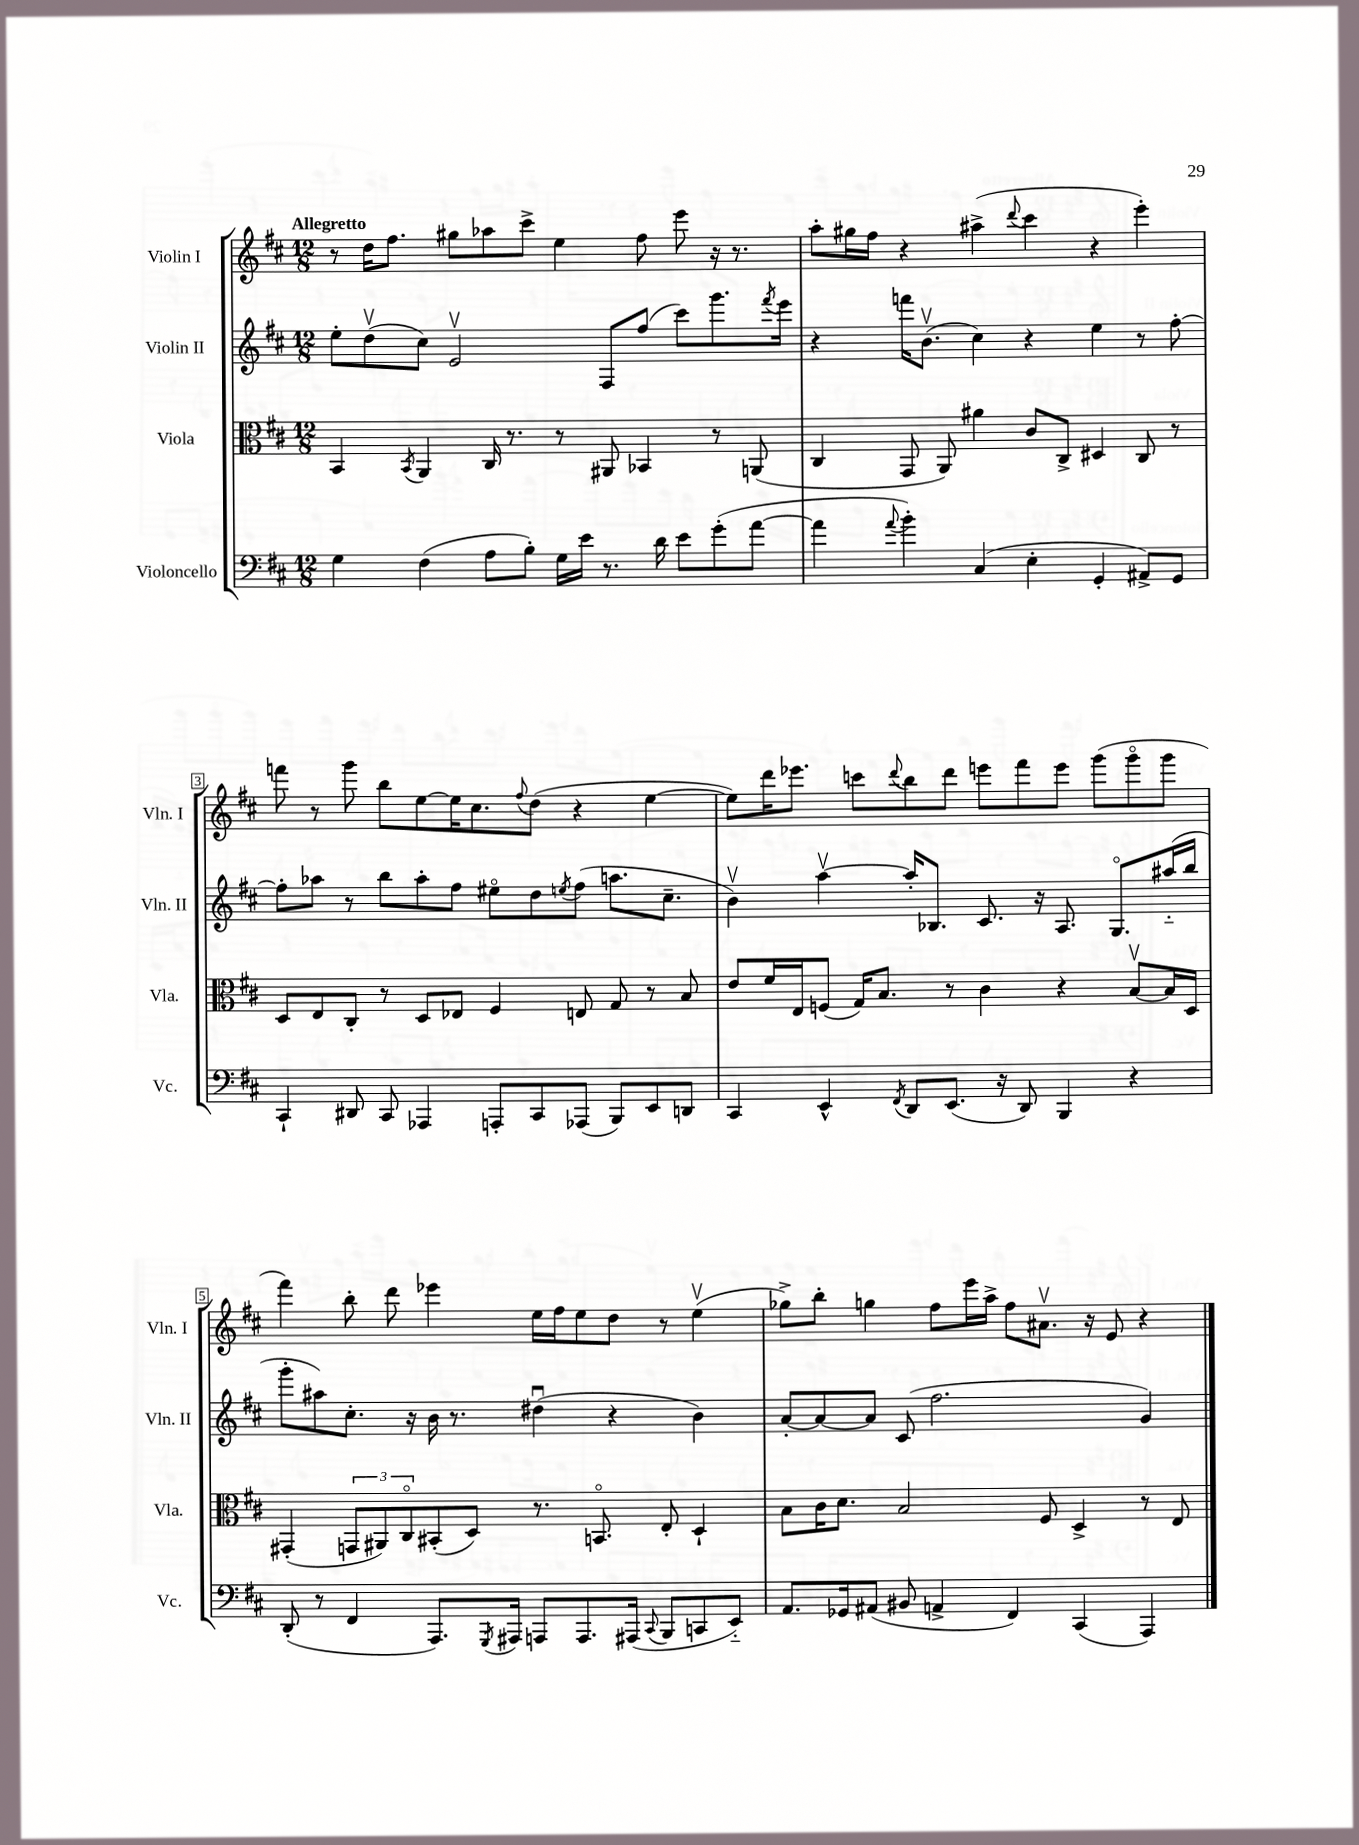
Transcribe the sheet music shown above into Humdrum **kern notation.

**kern	**kern	**kern	**kern
*part4	*part3	*part2	*part1
*staff4	*staff3	*staff2	*staff1
*I"Violoncello	*I"Viola	*I"Violin II	*I"Violin I
*I'Vc.	*I'Vla.	*I'Vln. II	*I'Vln. I
*clefF4	*clefC3	*clefG2	*clefG2
*k[f#c#]	*k[f#c#]	*k[f#c#]	*k[f#c#]
*M12/8	*M12/8	*M12/8	*M12/8
=1	=1	=1	=1
!	!	!	!LO:TX:a:B:t=Allegretto
4G\	4BB/	8ee'\L	8r
.	.	(8ddv\	16dd\KL
.	.	.	8.ff#\J
.	8qBB/	.	.
(4F#\	4AA/	8cc#\J)	.
.	.	2ev/	8gg#X\L
8A\L	16C#/	.	8aa-X\
.	8.r	.	.
8B'\J)	.	.	8ccc#^\J
16G\LL	8r	.	4ee\
16e\JJ	.	.	.
8.r	8AA#X/	8F#/L	.
.	4BB-X/	(8ff#/J	8ff#\
16d\	.	.	.
8e\L	.	8ccc#\L)	8eee\
(8g'\	8r	8.ggg\	16r
.	.	.	8.r
[8a\J	(8AAn/	.	.
.	.	8qfff#/	.
.	.	16eee\Jk	.
=2	=2	=2	=2
4a\]	4C#/	4r	8aa'\L
.	.	.	16gg#X\L
.	.	.	16ff#\JJ
8qqa/	.	.	.
4b'\)	8GG/	16fffn\KL	4r
.	.	(8.bv\J	.
.	8AA/)	.	.
(4C#/	4a#X\	4cc#\)	(4aa#X^\
.	.	.	8qqddd/
4E'\	8c#/L	4r	4ccc#\
.	8C#^/J	.	.
4GG'/	4D#X/	4ee\	4r
8AA#X^/L)	8C#/	8r	4eee'\)
8GG/J	8r	[8ff#'\	.
!!LO:LB:g=z
=3	=3	=3	=3
4CC#`/	8D/L	8ff#'\L]	8fffn\
.	8E/	8aa-X\J	8r
8DD#X/	8C#'/J	8r	8ggg\
8CC#/	8r	8bb\L	8bb\L
4AAA-X/	8D/L	8aa-'\	[8ee\
.	8E-X/J	8ff#\J	16ee\K]
.	.	.	8.cc#\
8AAAn'/L	4F#/	8ee#X\L	.
.	.	.	8qqff#/
8CC#/	.	8dd\	(8dd\J
.	.	8qeen/	.
(8AAA-X/J	8En/	(8ff#\J	4r
8BBB/L)	8G/	8.aan\L	.
8EE/	8r	.	[4ee\
.	.	8.cc#~\J	.
8DDn/J	8B/	.	.
=4	=4	=4	=4
4CC#/	8e/L	4bv\)	8ee\L])
.	16f#/L	.	16ddd\K
.	16E/J	.	8.eee-X\J
4EE^^/	(8Fn/J	[4aav\	.
.	16G/KL)	.	8cccn\L
.	8.B/J	.	.
8qFF#/	.	.	8qqddd/
8DD/L	.	16aa'/KL]	8bb\
.	.	8.B-X/J	.
(8.EE/J	8r	.	8ddd\J
.	4c#\	8.c#/	8eeen\L
16r	.	.	.
8DD/)	.	.	8fff#\
.	.	16r	.
4BBB/	4r	8.A/	8eee\J
.	.	.	(8ggg\L
.	.	8.G/L	.
4r	[8Bv/L	.	8ggg\
.	16B/L]	(16aa#X/L	8ggg\J
.	16D/JJ	16bb/JJ	.
!!LO:LB:g=z
=5	=5	=5	=5
(8DD'/	(4GG#X'/	8ggg'\L	4fff#\)
8r	.	8aa#X\)	.
4FF#/	12GGn/L	8.cc#'\J	8bb'\
.	12AA#X/)	.	.
.	.	.	8ddd\
.	12C#/	.	.
.	.	16r	.
8.AAA/L)	(8BB#X'/	16b\	4eee-X\
.	.	8.r	.
.	8D/J)	.	.
8qGGG/	.	.	.
16AAA#X/Jk	.	.	.
8AAAn/L	8.r	(4dd#Xu\	16ee\LL
.	.	.	16ff#\J
8.AAA/	.	.	8ee\
.	8.BBn/	.	.
.	.	4r	8dd\J
(16AAA#X/Jk	.	.	.
8qqCC#/	.	.	.
8BBB/L	8E'/	.	8r
8CCn/	4D`/	4b\)	(4eev\
8EE/J)	.	.	.
=6	=6	=6	=6
8.AA/L	8B\L	[8a'/L	8gg-X^\L)
.	16c#\K	8a/_	8bb'\J
16GG-X/k	8.d\J	.	.
(8AA#X/J	.	8a/J]	4ggn\
8BB#X/	2B/	(8c#/	.
4AAn^/	.	2.ff#\	8ff#\L
.	.	.	16eee\L
.	.	.	16aa^\JJ
4FF#/)	.	.	8ff#\L
.	8F#/	.	8.a#Xv\J
(4CC#/	4D^/	.	.
.	.	.	16r
.	.	.	8e/
4AAA/)	8r	4g/)	4r
.	8E/	.	.
==	==	==	==
*-	*-	*-	*-
